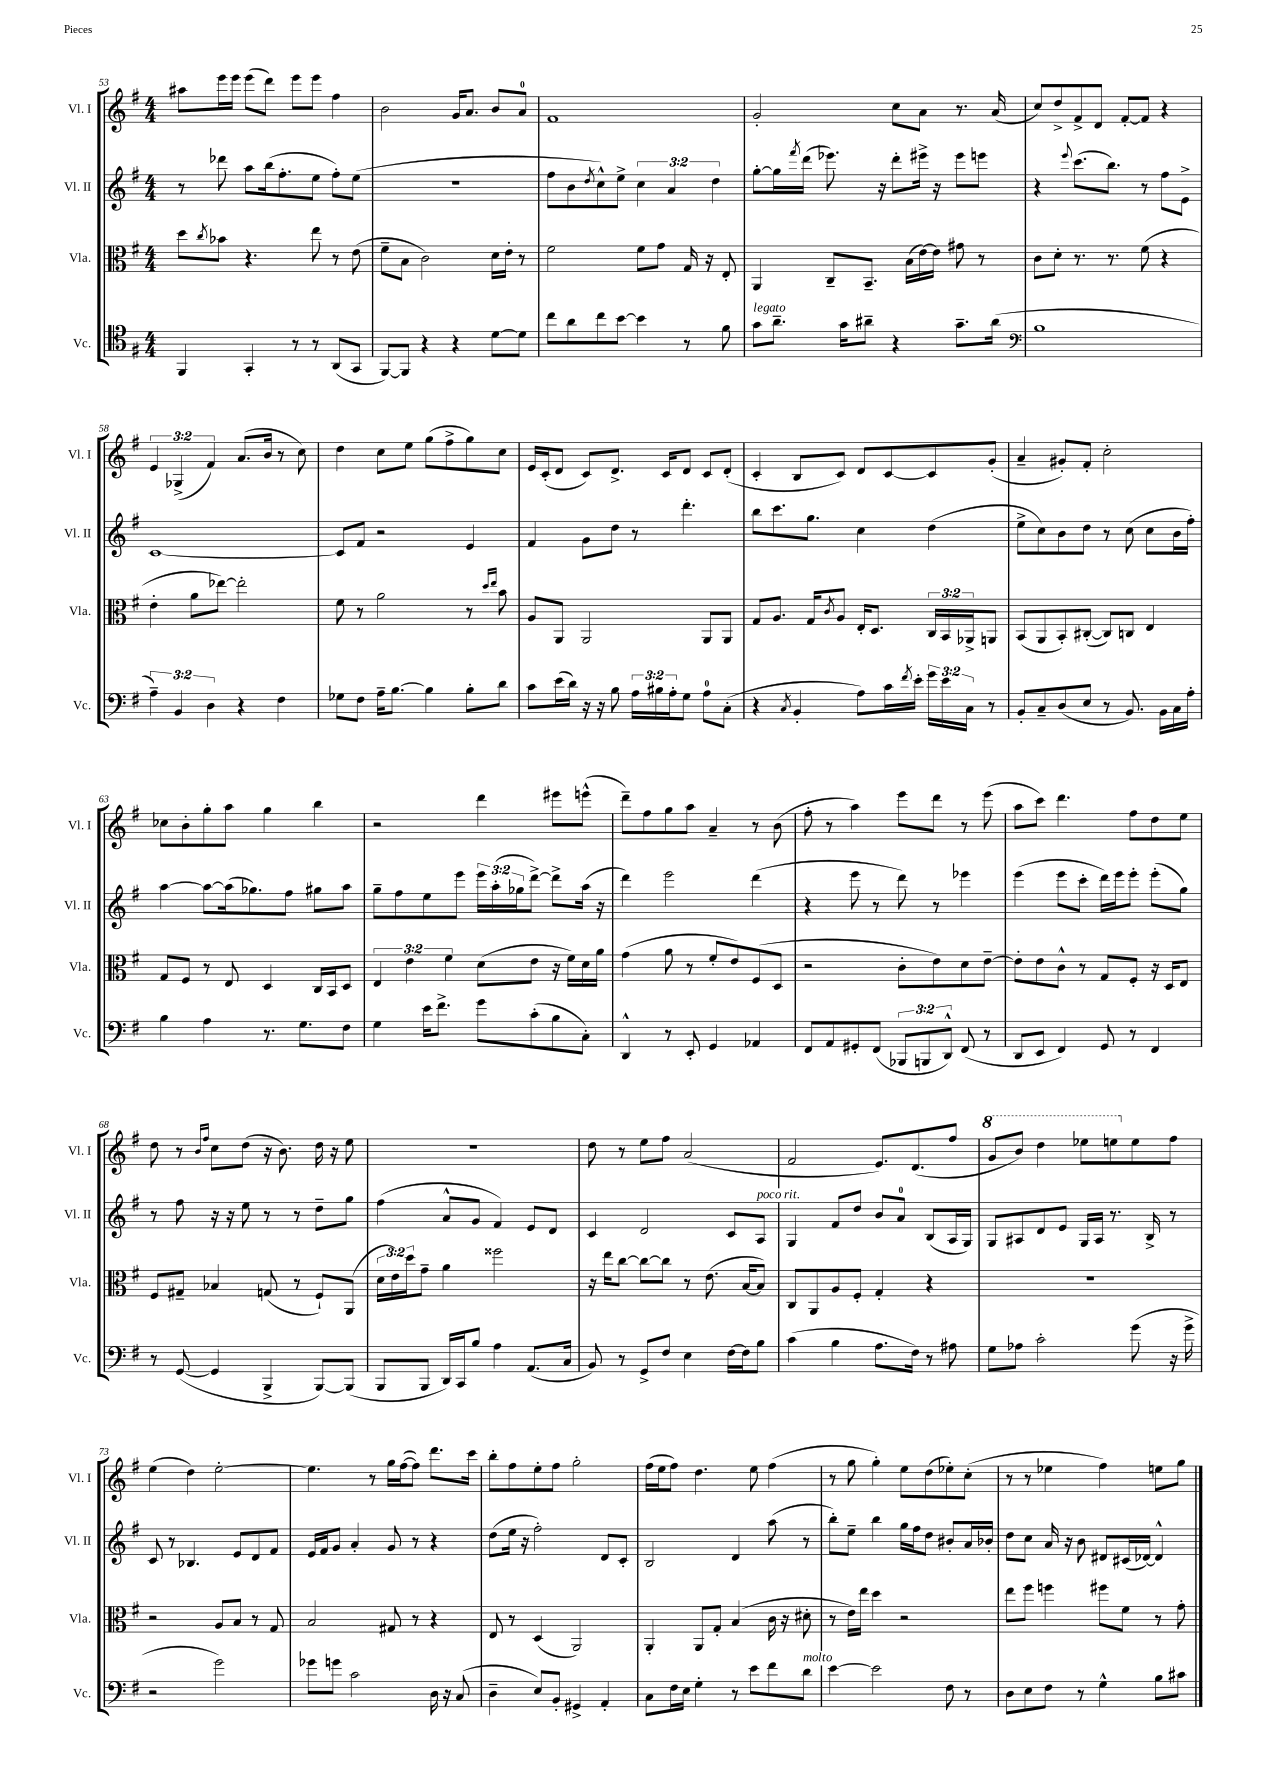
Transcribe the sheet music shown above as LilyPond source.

<<
\new StaffGroup <<
\new Staff = "s0" \with { instrumentName = "Vl. I" shortInstrumentName = "Vl. I" } {
    \clef treble \key g \major \numericTimeSignature \time 4/4 \override Staff.TupletNumber.text = #tuplet-number::calc-fraction-text
    ais''8 e'''16 e'''16 e'''8( d'''8) e'''8 e'''8 fis''4 |
    b'2 g'16 a'8. b'8 a'8-0 |
    fis'1 |
    g'2-. c''8 a'8 r8. a'16( |
    c''8) d''8-> fis'8-> d'8 fis'8~-. fis'8 r4 |
    \tuplet 3/2 { e'4 ges4->( fis'4) } a'8.( b'16 r8 c''8) |
    d''4 c''8 e''8 g''8( fis''8-> g''8) c''8 |
    e'16 c'16-.( d'8 c'8) d'8.-> c'16 d'8 c'8 d'8-.( |
    c'4-. b8 c'8) d'8 c'8~ c'8 g'8-.( |
    a'4-- gis'8-.) fis'8-. c''2-. |
    ces''8 b'8-. g''8-. a''8 g''4 b''4 |
    r2 d'''4 eis'''8 e'''8-^( |
    d'''8--) fis''8 g''8 a''8 a'4-- r8 b'8( |
    fis''8-. r8 a''4) e'''8 d'''8 r8 e'''8( |
    a''8 c'''8) d'''4. fis''8 d''8 e''8 |
    d''8 r8 \grace { b'16 fis''16 } c''8 d''8( r16 b'8.) d''16 r16 e''8 |
    R1 |
    d''8 r8 e''8 fis''8 a'2( |
    fis'2 e'8.) d'8.( fis''8 |
    \ottava #1 g''8 b''8) d'''4 ees'''8 e'''8 \ottava #0 e''8 fis''8 |
    e''4( d''4) e''2~-. |
    e''4. r8 g''16 fis''16~( fis''8) d'''8. c'''16 |
    b''8-. fis''8 e''8-. fis''8 g''2-. |
    fis''16( e''16 fis''8) d''4. e''8 fis''4( |
    r8 g''8 g''4-.) e''8 d''8( ees''8-.) c''8-.( |
    r8 r8 ees''4 fis''4) e''8 g''8 \bar "|." |
}
\new Staff = "s1" \with { instrumentName = "Vl. II" shortInstrumentName = "Vl. II" } {
    \clef treble \key g \major \numericTimeSignature \time 4/4 \override Staff.TupletNumber.text = #tuplet-number::calc-fraction-text
    r8 des'''8 a''8 b''16( fis''8.-. e''8 fis''8-.) e''8( |
    R1 |
    fis''8 b'8 \acciaccatura { d''8 } c''8-^) e''8-> \tuplet 3/2 { c''4 a'4 d''4 } |
    g''8~-. g''16 \acciaccatura { fis'''8 } d'''16( ees'''8.) r16 d'''8-. eis'''16-> r16 eis'''8 e'''8 |
    r4 \appoggiatura { e'''8 } c'''8.( b''8.) r8 fis''8 e'8-> |
    c'1~ |
    c'8 fis'8 r2 e'4 |
    fis'4 g'8 d''8 r8 d'''4.-. |
    b''8 c'''8. g''8. c''4 d''4( |
    e''8-> c''8) b'8 d''8 r8 c''8( c''8 b'16 fis''16-.) |
    a''4~ a''8~ a''16( ges''8.) fis''8 gis''8 a''8 |
    g''8-- fis''8 e''8 e'''8 \tuplet 3/2 { e'''16 a''16-.( ges''16 } d'''8~->) d'''8-> a''16( r16 |
    d'''4) e'''2 d'''4( |
    r4 e'''8 r8 d'''8) r8 ees'''4 |
    e'''4( e'''8 c'''8-. d'''16) e'''16 e'''8-. e'''8-.( g''8) |
    r8 fis''8 r16 r16 e''8 r8 r8 d''8-- g''8 |
    fis''4( a'8-^ g'8 fis'4) e'8 d'8 |
    c'4 d'2 c'8 a8^\markup { \italic "poco rit." } |
    g4 fis'8 d''8 b'8 a'8-0 b8( a16 g16) |
    g8 ais8 d'8 e'8 g16 ais16 r8. b16-> r8 |
    c'8 r8 bes4. e'8 d'8 fis'8 |
    e'16 fis'16 g'8 a'4-. g'8 r8 r4 |
    d''8( e''16 r16 fis''2-.) d'8 c'8-. |
    b2 d'4 a''8( r8 |
    b''8-.) e''8-- b''4 g''16 fis''16 d''8 bis'8-. a'16 bes'16-. |
    d''8 c''8 a'16 r16 b'8 dis'8 cis'16( des'16~) des'4-^ \bar "|." |
}
\new Staff = "s2" \with { instrumentName = "Vla." shortInstrumentName = "Vla." } {
    \clef alto \key g \major \numericTimeSignature \time 4/4 \override Staff.TupletNumber.text = #tuplet-number::calc-fraction-text
    d''8 \acciaccatura { c''8 } bes'8 r4. e''8 r8 e'8( |
    fis'8-- b8 c'2) d'16 e'16-. r8 |
    fis'2 fis'8 g'8 g16 r16 e8-. |
    a,4 c8-- b,8.-- b16( e'16~) e'16 gis'8 r8 |
    c'8 d'8-. r8. r8. fis'8( r4 |
    e'4-. a'8 ees''8~) ees''2-. |
    fis'8 r8 a'2 r8 \grace { d''16 e''16 } b'8 |
    a8 a,8 a,2 a,8 a,8 |
    g8 a8. g16 \acciaccatura { c'8 } a8 e16-. d8. \tuplet 3/2 { c16 b,16 aes,16-> } a,8 |
    b,8( a,8 b,8-.) cis8~-.( cis8) c8 e4 |
    g8 fis8 r8 e8 d4 c16 b,16 d8 |
    \tuplet 3/2 { e4 e'4 fis'4 } d'8( e'8 r16 fis'16) d'16 a'16 |
    g'4( a'8 r8 fis'8-. e'8) fis8( d8 |
    r2 c'8-. e'8) d'8 e'8~-- |
    e'8-. e'8 c'8-^ r8 g8 fis8-. r16 d16 e8 |
    fis8 gis8-- bes4 g8( r8 fis8-!) a,8( |
    \tuplet 3/2 { d'16 e'16) d''16 } g'8-- a'4 fisis''2 |
    r16 e''16 c''8~ c''8~ c''8 r8 e'8.( b16~ b8) |
    c8 a,8 a8 fis8-. g4-. r4 |
    r1 |
    r2 a8 b8 r8 g8 |
    b2 gis8 r8 r4 |
    e8 r8 d4( a,2) |
    a,4-. a,8 g8-. b4( c'16 r16 dis'8-. |
    r8 e'16) e''16 d''4 r2 |
    e''8 fis''8 f''4 fis''8 fis'8 r8 g'8-. \bar "|." |
}
\new Staff = "s3" \with { instrumentName = "Vc." shortInstrumentName = "Vc." } {
    \clef tenor \key g \major \numericTimeSignature \time 4/4 \override Staff.TupletNumber.text = #tuplet-number::calc-fraction-text
    fis,4 g,4-. r8 r8 a,8( g,8 |
    fis,8~) fis,8 r4 r4 d'8~ d'8 |
    c''8 a'8 c''8 b'8~ b'4 r8 fis'8 |
    g'8^\markup { \italic "legato" } a'8.-- g'16 ais'8-- r4 g'8.-- ais'16( |
    \clef bass b1 |
    \tuplet 3/2 { a4--) b,4 d4 } r4 fis4 |
    ges8 fis8 a16-- b8.~ b4 b8-. d'8 |
    c'8 e'16( d'16) r16 r16 b8 \tuplet 3/2 { a16 bis16 a16-. } g8 a8-0 c8-.( |
    r4 \acciaccatura { c8 } b,4-. a8) c'16 \acciaccatura { fis'8 } e'16-. \tuplet 3/2 { g'16 e'16 c16 } r8 |
    b,8-. c8-- d8( e8 r8 b,8.) b,16 c16 a16-. |
    b4 a4 r8. g8. fis8 |
    g4 e'16 fis'8.-> g'8 c'8-.( b8 c8-.) |
    d,4-^ r8 e,8-. g,4 aes,4 |
    fis,8 a,8 gis,8-. fis,8( \tuplet 3/2 { bes,,8 b,,8 d,8-^) } fis,8( r8 |
    d,8 e,8 fis,4) g,8 r8 fis,4 |
    r8 g,8~( g,4 b,,4-> b,,8~) b,,8( |
    b,,8 b,,8 d,16) c,16 b8 a4 a,8.( c16 |
    b,8) r8 g,8-> fis8 e4 fis16~ fis16 b8 |
    c'4( b4 a8. fis16) r8 ais8 |
    g8 aes8 c'2-. g'8( r16 g'16-> |
    r2 g'2) |
    ges'8 g'8 c'2 d16 r16 c8( |
    d4-- e8) b,8-. gis,4-> a,4-. |
    c8 fis16 e16 g4-. r8 e'8 fis'8 d'8^\markup { \italic "molto" } |
    e'4~ e'2 fis8 r8 |
    d8 e8 fis8 r8 g4-^ b8 cis'8 \bar "|." |
}
>>
>>
\layout { \context { \Score currentBarNumber = #53 } }
